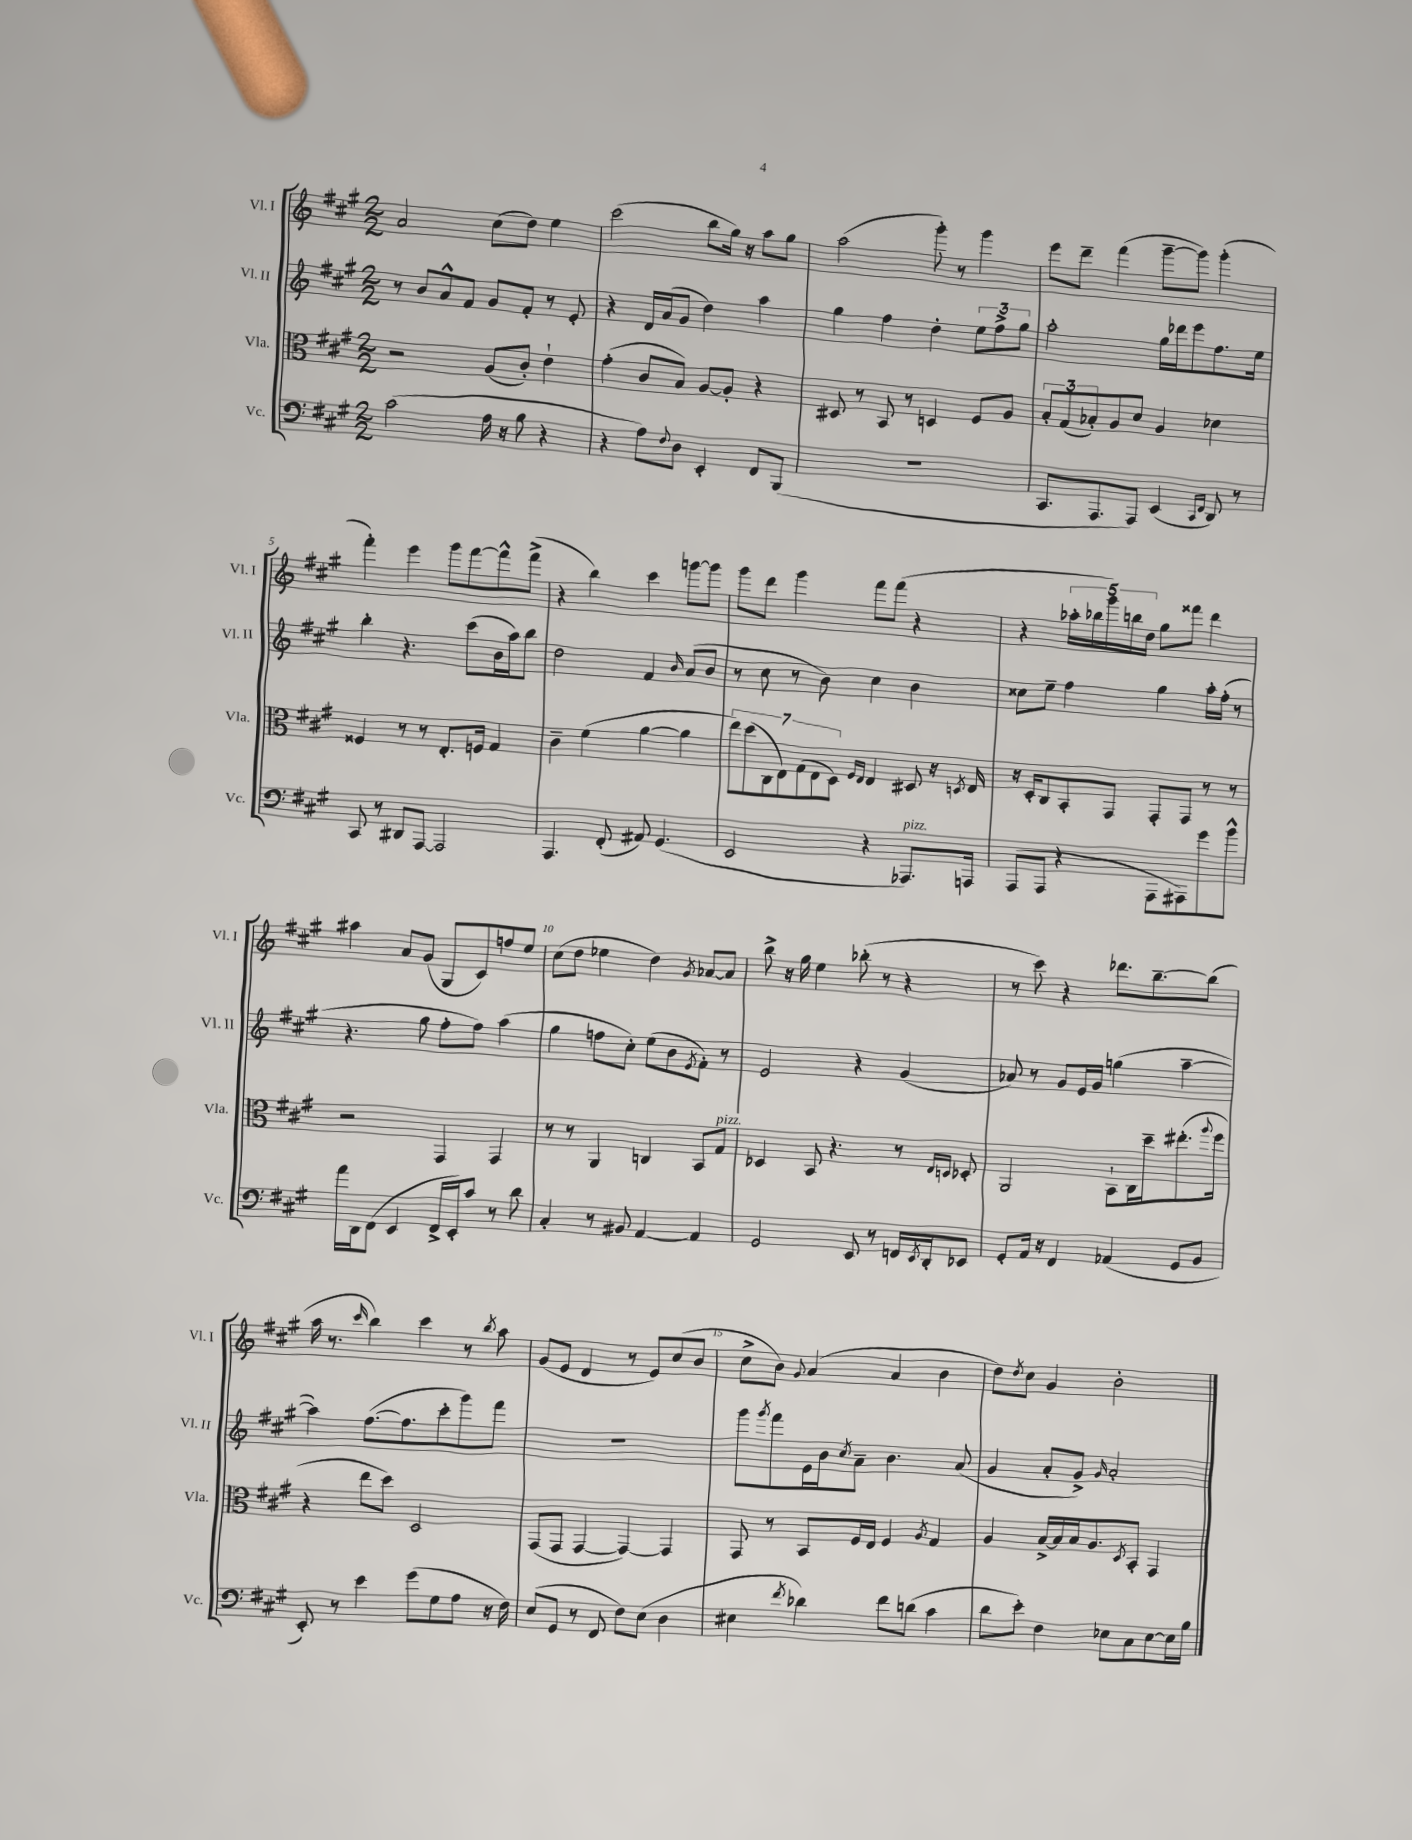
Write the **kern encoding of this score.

**kern	**kern	**kern	**kern
*part4	*part3	*part2	*part1
*staff4	*staff3	*staff2	*staff1
*I"Vc.	*I"Vla.	*I"Vl. II	*I"Vl. I
*I'Vc.	*I'Vla.	*I'Vl. II	*I'Vl. I
*clefF4	*clefC3	*clefG2	*clefG2
*k[f#c#g#]	*k[f#c#g#]	*k[f#c#g#]	*k[f#c#g#]
*M2/2	*M2/2	*M2/2	*M2/2
=1	=1	=1	=1
(2c#\	2r	8r	2a/
.	.	8b/L	.
.	.	8a^^/	.
.	.	8f#/J	.
16A\	(8A/L	8g#/L	(8cc#\L
16r	.	.	.
8B\	8c#'/J)	8f#'/J	8dd\J)
4r	4e`\	8r	4ee\
.	.	8e'/	.
=2	=2	=2	=2
4r	(4g#'\	4r	(2ccc#\
8A\L)	8c#/L	16d/LL	.
.	.	(16a/J	.
8qqF#/	.	.	.
8D\J	8B/J)	8g#/J	.
4EE'/	[8A/L	4dd\)	8bb\L
.	8A'/J]	.	16gg#\Jk)
.	.	.	16r
8FF#/L	4r	4aa\	8aa\L
(8BBB/J	.	.	8gg#\J
=3	=3	=3	=3
1r	8D#X/	4gg#\	(2aa\
.	8r	.	.
.	8BB/	4ff#\	.
.	8r	.	.
.	4Dn/	4dd'\	8ggg#'\)
.	.	.	8r
.	8F#/L	12ee\L	4ggg#\
.	.	12ff#^\	.
.	8A/J	.	.
.	.	12gg#\J	.
=4	=4	=4	=4
8.CC#/L	12B'/L	2aa'\	8eee\L
.	(12G#/	.	.
.	.	.	8ddd~\J
.	12B-X'/)	.	.
8.AAA/	.	.	.
.	8A/	.	(4fff#\
8AAA/J)	8d/J	.	.
(4EE/	4A/	16gg#\LL	[8ggg#~\L
.	.	16ddd-X\J	.
.	.	8eee\	8ggg#\J])
16qqCC#/LL	.	.	.
16qqFF#/JJ	.	.	.
8DD/)	4d-X\	8.ff#\	(4ggg#'\
8r	.	.	.
.	.	16ee\Jk	.
!!LO:LB:g=z
=5	=5	=5	=5
8CC#/	4F##X/	4bb'\	4fff#'\)
8r	.	.	.
8DD#X/L	8r	4.r	4eee\
[8AAA/J	8r	.	.
2AAA/]	8.E'/L	.	8ggg#\L
.	.	(8ccc#\L	[8fff#\
.	16Fn/Jk	.	.
.	4G#/	16b\L	8fff#^^\]
.	.	16aa\J)	.
.	.	8bb\J	(8fff#^\J
=6	=6	=6	=6
4.AAA/	4c#~\	2dd\	4r
.	(4f#\	.	4bb\)
(8FF#'/	.	.	.
8AA#X/)	[4a\	4f#/	4ccc#\
(4.GG#/	.	.	.
.	.	16qqb/	.
.	4a\]	(8a/L	[8gggn\L
.	.	8b/J	8ggg\J]
=7	=7	=7	=7
2EE/	14ee\L)	8r	8ggg#\L
.	(14dd\	.	.
.	.	8cc#\	8ddd\J
.	14C#\	.	.
.	14E\)	.	.
.	.	8r	4ggg#\
.	(14G#\	.	.
.	14E\	.	.
.	.	8b\)	.
.	14D\J)	.	.
.	16qqF#/LL	.	.
.	16qqE/JJ	.	.
4r	4E/	4cc#\	8fff#\L
.	.	.	(8fff#\J
!LO:TX:a:i:t=pizz.	!	!	!
8.AAA-X/L)	8D#X/	4b\	4r
.	16r	.	.
.	8qDn/	.	.
16AAAn/Jk	16E/	.	.
=8	=8	=8	=8
(8AAA/L	16r	8cc##X\L	4r
.	16D'/KL	.	.
8AAA/J	8C#/	8ee~\J	.
4r	8BB'/	4ff#\	20aa-X'\LL
.	.	.	20bb-X\
.	.	.	20ggg#\)
.	8GG#/J	.	.
.	.	.	20bbn\
.	.	.	20dd\JJ
8AAA\L	8GG#'/L	4gg#\	8gg#\L
8AAA#X\)	8GG#/J	.	8fff##X\J
8g#\	8r	16aa'\LL	4ddd\
.	.	(16ff#'\JJ	.
8b^^\J	8r	8r	.
!!LO:LB:g=z
=9	=9	=9	=9
16a\LL	2r	4.r	4aa#X\
16DD\J	.	.	.
(8FF#\J	.	.	.
4EE/	.	.	8a/L
.	.	8gg#\	(8g#/J
16FF#^/LL	4GG#/	8ff#'\L	8G#/L
16EE'/J)	.	.	.
8c#/J	.	8ff#\J)	8c#/)
8r	4GG#/	(4aa\	8ffn/
8d\	.	.	8ee/J
=10	=10	=10	=10
4C#'/	8r	4gg#\	(8cc#\L
.	8r	.	8dd\J
8r	4AA/	8ffn\L	4ee-X\
8BB#X/	.	8cc#'\J)	.
[4AA/	4Cn/	(8ee\L	4dd\)
.	.	8b\	.
.	.	8qe/	8qg#/
4AA/]	8BB/L	8f#'\J)	[8a-X/L
!	!LO:TX:a:i:t=pizz.	!	!
.	8G#/J	8r	8a-/J]
=11	=11	=11	=11
2GG#/	4D-X/	2e/	8bb^\
.	.	.	16r
.	.	.	16gg#\
.	8BB/	.	4ee\
.	4.r	.	.
8EE/	.	4r	(8bb-X'\
8r	.	.	8r
16FFn/LL	8r	(4g#/	4r
8qEE/	.	.	.
16DD'/J	.	.	.
.	16qqE/LL	.	.
.	16qqDn/JJ	.	.
8EE-X/J	8D-X'/	.	.
=12	=12	=12	=12
8GG#'/L	2AA/	8a-X/)	8r
16AA/Jk	.	8r	8ccc#\)
16r	.	.	.
4FF#/	.	8g#/L	4r
.	.	16e/L	.
.	.	16g#/JJ	.
(4AA-X/	8BB`\L	(4ggn\	8.ddd-X\L
.	16C#\L	.	.
.	16dd~\J	.	[8.bb~\
8GG#/L	(8.ee#X'\	[4aa~\	.
8BB/J	.	.	(8bb\J]
.	8qqaa/	.	.
.	16ff#\Jk	.	.
!!LO:LB:g=z
=13	=13	=13	=13
8EE'/)	4r	4aa\])	16aa\
.	.	.	8.r
8r	.	.	.
.	.	.	16qqccc#/
4e\	8ee\L	([8.ff#\L	4bb\)
.	8dd\J)	.	.
.	.	8.ff#\]	.
(8g#\L	2D/	.	4ccc#\
8G#\	.	8ccc#'\	.
8A\J	.	8ggg#\)	8r
.	.	.	8qbb/
16r	.	8fff#\J	8aa\
16F#\)	.	.	.
=14	=14	=14	=14
(8E/L	(8GG#/L	1r	(8g#/L
8GG#/J	8GG#/J	.	8e/J
8r	[4GG#/	.	4d/
8FF#/	.	.	.
8F#\L)	4GG#/_)	.	8r
(8E\J	.	.	8e/L)
4D\	4GG#/]	.	(8cc#/
.	.	.	8b/J
=15	=15	=15	=15
4E#X\	8GG#/	8ggg#\L	8cc#^\L
.	.	8qggg#/	.
.	8r	8fff#\	8b\J)
8qf#/	.	.	8qqg#/
4d-X\)	8BB/L	16e\L	(4a/
.	.	16b\J	.
.	.	8qcc#/	.
.	16F#/L	8a~\J	.
.	16E/JJ	.	.
8f#\L	4F#/	4.b\	4a/
(8dn\J	.	.	.
.	8qA/	.	.
4c#\	4G#/	.	4b\
.	.	(8a/	.
=16	=16	=16	=16
8d\L	4A/	4g#/	8dd\L)
.	.	.	8qdd/
8e'\J)	.	.	8cc#\J
4F#\	[16B^/LL	8a'/L	4g#/
.	16B/]	.	.
.	16B/J	8g#^/J)	.
.	8.A/	.	.
.	.	16qqg#/	.
8E-X\L	.	2a'/	2b'\
.	8qD/	.	.
8C#\	8BB'/J	.	.
[8E-\	4GG#/	.	.
16E-\L]	.	.	.
16B\JJ	.	.	.
==	==	==	==
*-	*-	*-	*-
